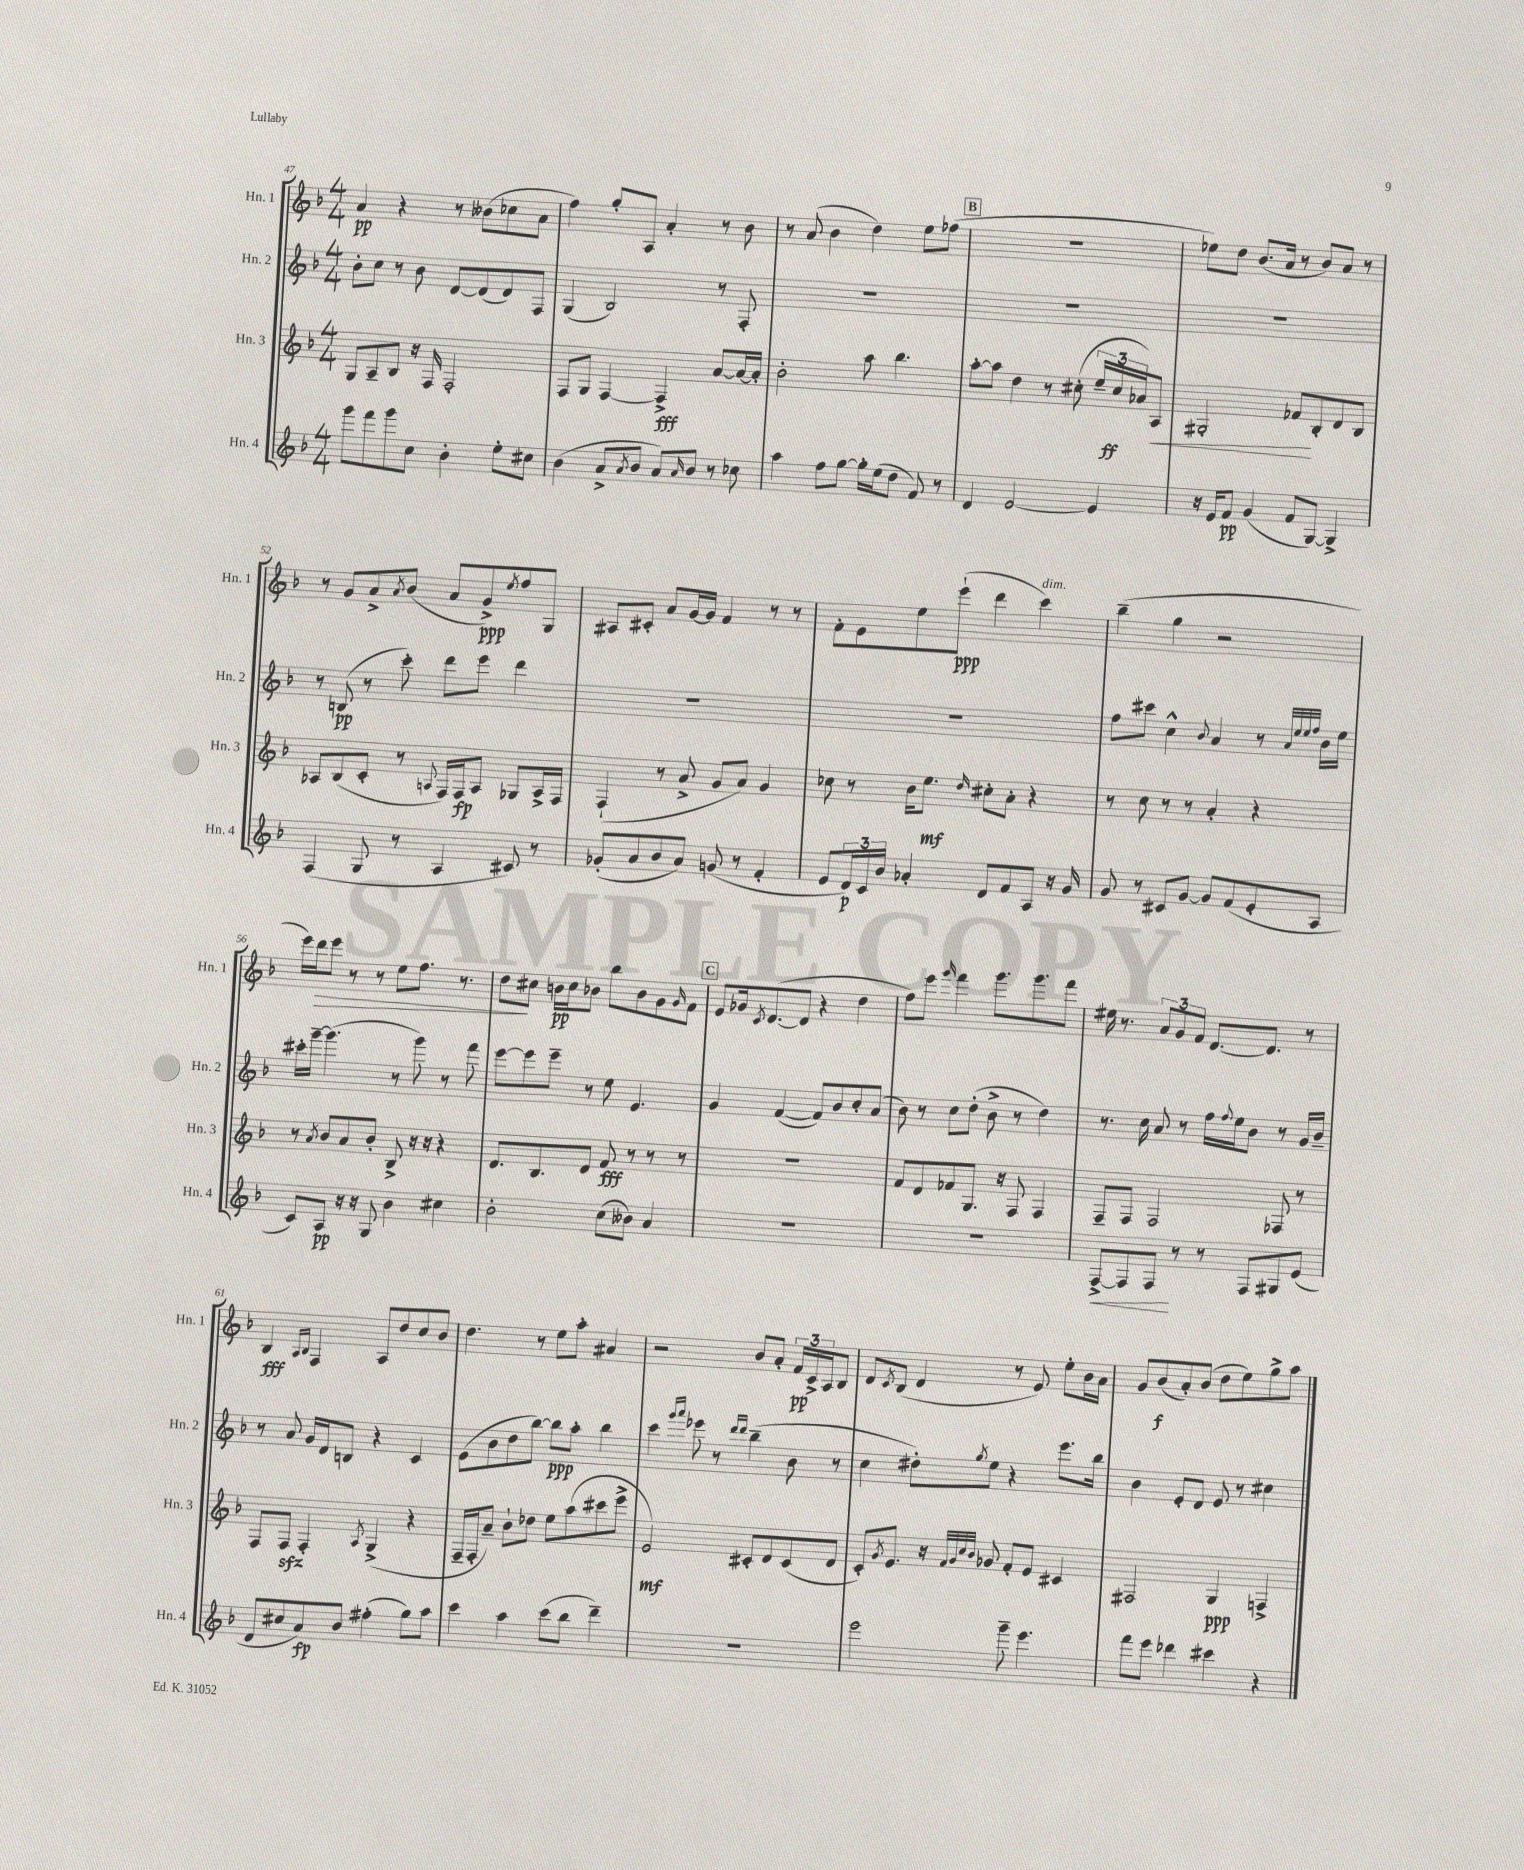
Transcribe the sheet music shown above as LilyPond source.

<<
\new StaffGroup <<
\new Staff = "s0" \with { instrumentName = "Hn. 1" shortInstrumentName = "Hn. 1" } {
    \clef treble \key f \major \numericTimeSignature \time 4/4
    a'4\pp r4 r8 beses'8( ces''8 a'8 |
    f''4) g''8-. a8 a'4-. r8 bes'8 |
    r8 a'8( bes'4 d''4) e''8 fes''8( |
    \mark \markup { \box "B" } R1 |
    ees''8) d''8 bes'8.( a'16 r8 bes'8) a'8 r8 |
    r8 g'8 a'8-> \acciaccatura { a'8 } bes'8( a'8 g'8->\ppp) \acciaccatura { e''8 } f''8 g8 |
    ais8 cis'8-. a'8 g'16~ g'16 f'4 r8 r8 |
    f'8-. e'8 e''8 e'''8-!\ppp( d'''4 c'''4^\markup { \italic "dim." }) |
    bes''4--( g''4 r2 |
    e'''16) d'''16\> e'''8 r8 r8 e''8 f''8. r8. |
    d''8\! cis''8 b'16\pp cis''16 bes'8 bes''8 bes'8 g'8 \grace { g'16 } f'8 |
    \mark \markup { \box "C" } e'8 ges'16 \acciaccatura { c'8 } d'8.~( d'8 r4 d''4 |
    f''8) e'''8 \grace { g'''16 } f'''4 g'''8. g'''8. f'''8 |
    eis''16 r8. \tuplet 3/2 { a'8 g'8 f'8 } d'8.~ d'8. r8 |
    bes4\fff \grace { a16 bes16 } f4 a8 d''8 c''8 bes'8 |
    d''4. r8 e''8 a''8-. ais'4 |
    r2 bes'8 a'8-. \tuplet 3/2 { f'16\pp c'16-> a16 } bes8 |
    d'8 \acciaccatura { c'8 } bes8( d'4 r8 e'8) e''8-. bes'16 a'16 |
    g'8 bes'8\f( a'8-.) bes'8( d''8 e''8) g''8-> a''8 \bar "|." |
}
\new Staff = "s1" \with { instrumentName = "Hn. 2" shortInstrumentName = "Hn. 2" } {
    \clef treble \key f \major \numericTimeSignature \time 4/4
    bes'8-. c''8 r8 bes'8 d'8~ d'8( d'8) f8 |
    g4( bes2) r8 f8-. |
    R1 |
    \mark \markup { \box "B" } R1 |
    R1 |
    r8 b8\pp( r8 c'''8-.) d'''8 e'''8 d'''4 |
    R1 |
    R1 |
    f''8 cis'''8 c''4-^ \appoggiatura { bes'8 } a'4 r8 \grace { a'32 e''32 e''32 f''32 } bes'16 e''16 |
    cis'''16-. g'''16~-- g'''4.( r8 g'''8) r8 f'''8 |
    e'''8~ e'''8 e'''8-- r8 e''8 e'4. |
    \mark \markup { \box "C" } g'4 f'4~( f'8) bes'8 c''8-. a'8( |
    bes'8) r8 c''8 d''8-.( bes'8-> r8 d''4) |
    r8. c''16 a'8 r8 f''16 \appoggiatura { f''8 } e''16 bes'8 r8 g'16 bes'16-- |
    r8 a'8 g'16 d'16 b8 r4 c'4 |
    e'8( bes'8 d''8 bes''8~) bes''8\ppp a''8-. bes''4 |
    c'''4 \grace { g'''16 a'''16 } ees'''8 r8 \grace { d'''16 d'''16 } bes''4--( bes'8 r8 |
    c''4 dis''8-.) \acciaccatura { g''8 } e''8 r4 e'''8. bes''16 |
    bes'4 e'8-. d'8 e'8 r8 cis''4 \bar "|." |
}
\new Staff = "s2" \with { instrumentName = "Hn. 3" shortInstrumentName = "Hn. 3" } {
    \clef treble \key f \major \numericTimeSignature \time 4/4
    g8 a8-- bes8 r16 f16 f2-. |
    f8 g8 f4~ f4->\fff a'8~ a'16~ a'16-. |
    bes'2-. a''8 bes''4. |
    \mark \markup { \box "B" } a''8~-. a''8 d''4 r8 cis''8-.( \tuplet 3/2 { e''16-- cis''16\ff aes'16) } a8\< |
    gis2-. fes'8\! bes8-. d'8 bes8 |
    aes8 bes8( c'8-. r8 \appoggiatura { a8 } f16) f16\fp a8 ges8 a16-> f16 |
    f4-!( r8 a'8-> g'8 a'8) g'4 |
    ces''8 r8 bes'16 e''8.\mf \grace { d''16 } cis''8-. a'8-. r4 |
    r8 c''8 r8 r8 a'4-. r4 |
    r8 \acciaccatura { a'8 } bes'8 a'8 bes'8-. bes8-> r16 r16 r4 |
    d'8. bes8. d'8 f'8\fff r8 r8 r8 |
    \mark \markup { \box "C" } R1 |
    f'8 d'8 fes'8 g8. r16 f8 f4 |
    f8-- f8 f2 fes8 r8 |
    f8 f8\sfz f4-. \acciaccatura { a8 } g4->( r4 |
    f16-- f16-. a'8--) bes'8-! des''8 e''8 a''8( cis'''8 e'''8-> |
    e'2\mf) cis'8-. d'8 cis'8( d'8 |
    c'8-.) \acciaccatura { g'8 } e'8. r16 \grace { f'32 g'32 c''32 bes'32 } ges'8 f'8-. e'8 cis'4 |
    fis2 g4\ppp f4-> \bar "|." |
}
\new Staff = "s3" \with { instrumentName = "Hn. 4" shortInstrumentName = "Hn. 4" } {
    \clef treble \key f \major \numericTimeSignature \time 4/4
    g'''8 f'''8 g'''8 c''8 bes'4-. e''8-. cis''8 |
    bes'4( a'8-> \acciaccatura { a'8 } bes'8 a'8) \grace { a'16 } bes'8 r8 ces''8 |
    a''4 f''8 g''8~ g''16-. e''16( d''8 f'8) r8 |
    \mark \markup { \box "B" } d'4 e'2~ e'4 |
    r16 e'16 f'8\pp g'4( f'8 g8~) g4-> |
    f4( g8 r8 a4 cis'8) r8 |
    ges'8-.( a'8 bes'8 a'8) g'8( r8 f'4-. |
    e'8 \tuplet 3/2 { d'16\p) c'16 bes'16 } aes'4-. d'8 f'8 a8 r16 g'16 |
    g'8 r8 cis'8 g'8~ g'8 f'8( e'8-. a8 |
    c'8) a8\pp r16 r16 g8 bes'4 cis''4 |
    bes'2-. c''8( beses'8) a'4 |
    \mark \markup { \box "C" } R1 |
    R1 |
    f8~->\< f8 f8\! r8 r8 f8 gis8 e'8( |
    d'8 cis''8 a'8\fp) bes'8 fis''4-.( g''8) a''8 |
    c'''4 a''4 c'''8( bes''8 d'''4--) |
    R1 |
    e'''2 g'''8-- e'''4. |
    f'''8 e'''8 des'''4 cis'''4 r4 \bar "|." |
}
>>
>>
\layout { \context { \Score currentBarNumber = #47 } }
